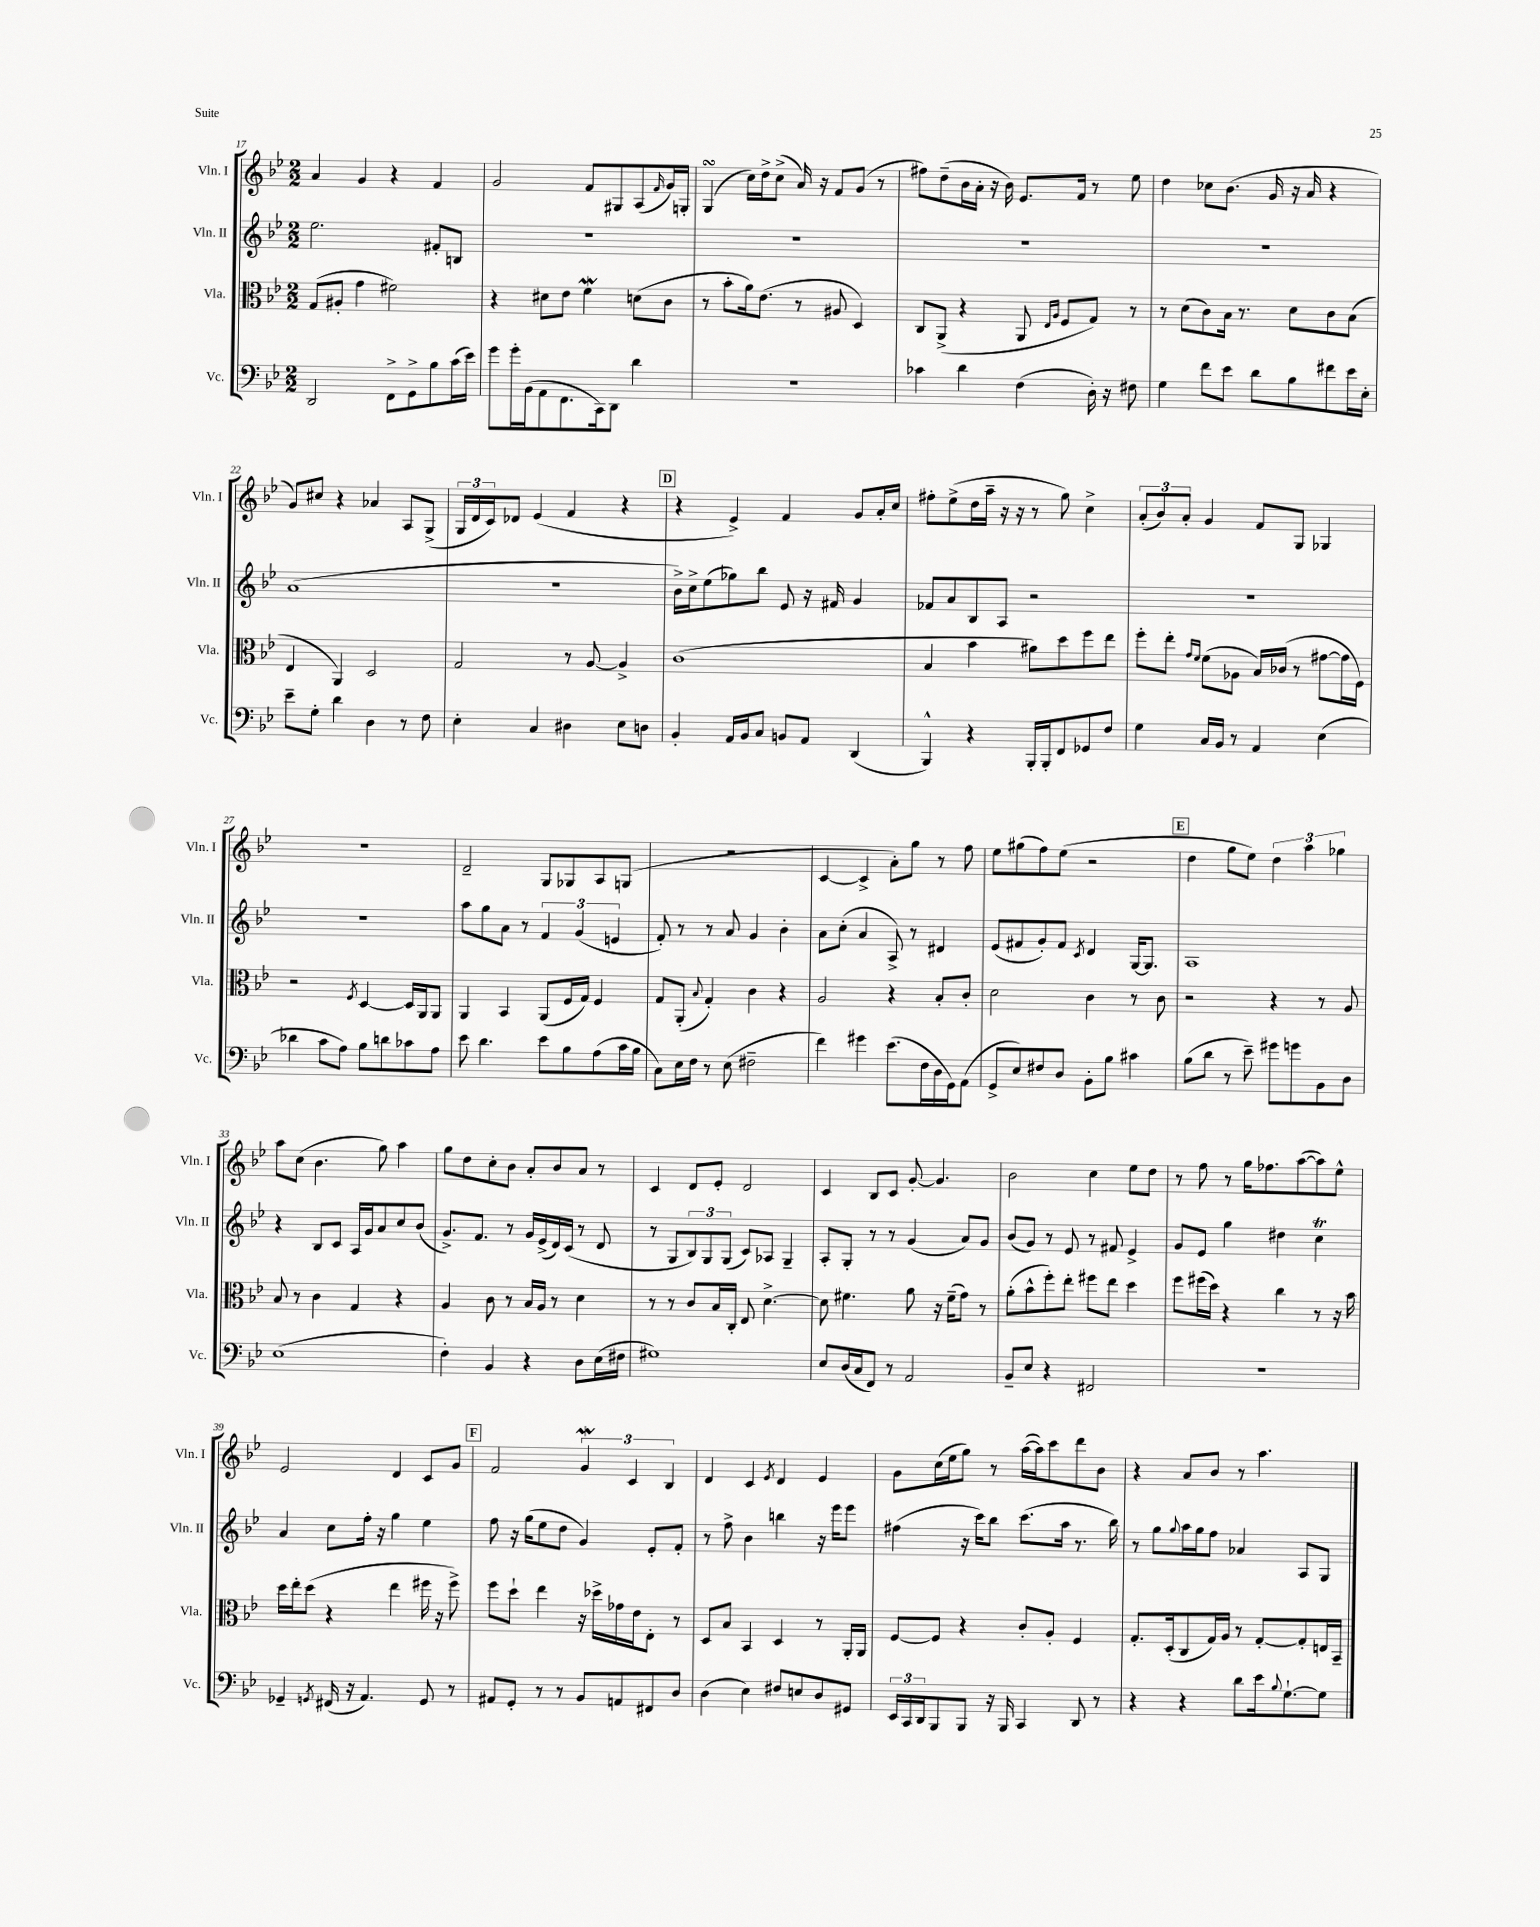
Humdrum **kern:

**kern	**kern	**kern	**kern
*part4	*part3	*part2	*part1
*staff4	*staff3	*staff2	*staff1
*I"Vc.	*I"Vla.	*I"Vln. II	*I"Vln. I
*I'Vc.	*I'Vla.	*I'Vln. II	*I'Vln. I
*clefF4	*clefC3	*clefG2	*clefG2
*k[b-e-]	*k[b-e-]	*k[b-e-]	*k[b-e-]
*M2/2	*M2/2	*M2/2	*M2/2
=17	=17	=17	=17
2DD/	(8G/L	2.ee-\	4a/
.	8A#X'/J	.	.
.	4g\	.	4g/
8FF^\L	2f#X\)	.	4r
8GG^\	.	.	.
8B-\	.	8f#X'/L	4f/
(16c\L	.	8Bn/J	.
16e-\JJ)	.	.	.
=18	=18	=18	=18
8g\L	4r	1r	2g/
16g'\L	.	.	.
(16BB-\J	.	.	.
8AA\	8d#X\L	.	.
8.FF\	8e-\J	.	.
.	4fW\	.	8f/L
16CC\k)	.	.	.
8DD\J	.	.	8G#X/
4d\	(8dn\L	.	(8A/
.	.	.	16qqf/
.	8c\J	.	16g/L)
.	.	.	16Gn'/JJ
=19	=19	=19	=19
1r	8r	1r	(4GsSSS/
.	8b-'\L	.	.
.	16a\k)	.	16cc\LL)
.	(8.e-\J	.	16dd^\J
.	.	.	(8cc^\J
.	8r	.	16a/)
.	.	.	16r
.	8A#X/	.	8f/L
.	4D/)	.	(8g/J
.	.	.	8r
=20	=20	=20	=20
4c-X\	8C/L	1r	8ff#X\L)
.	(8AA^/J	.	(8dd~\
4d\	4r	.	16b-\L
.	.	.	16a'\JJ
.	.	.	16r
.	.	.	16b-\)
(4F\	8AA/	.	8.e-/L
.	16qqE-/LL	.	.
.	16qqA/JJ	.	.
.	8F/L	.	.
.	.	.	16f/Jk
16D'\)	8G/J)	.	8r
16r	.	.	.
8F#X\	8r	.	8ee-\
=21	=21	=21	=21
4G\	8r	1r	4dd\
.	(8d\L	.	.
8f\L	8c\)	.	8cc-X\L
8e-\J	16B-\Jk	.	(8.b-\J
.	8.r	.	.
8d\L	.	.	.
.	.	.	16g/
8B-\	8d\L	.	16r
.	.	.	16a/
8f#X\	8c\	.	4r
16e-\L	(8B-\J	.	.
16E-'\JJ	.	.	.
!!LO:LB:g=z
=22	=22	=22	=22
8e-~\L	4E-/	(1a	8g/L)
8G'\J	.	.	8cc#X/J
4d\	4AA/)	.	4r
4D\	2D/	.	4a-X/
8r	.	.	8A/L
8F\	.	.	(8G^/J
=23	=23	=23	=23
4E-'\	2G/	1r	24G/LL
.	.	.	24d/
.	.	.	24c/J)
.	.	.	8d-X/J
4C/	.	.	(4e-/
4D#X\	8r	.	4f/
.	[8A/	.	.
8E-\L	4A^/]	.	4r
8Dn\J	.	.	.
!!LO:REH:place=s1:t=D
=24	=24	=24	=24
4BB-'/	(1c	16b-^\LL)	4r
.	.	16cc^\J	.
.	.	(8ee-\	.
16AA/LL	.	8gg-X\)	4e-^/)
16BB-/J	.	.	.
8C/J	.	8bb-\J	.
8BBn/L	.	8e-/	4f/
8AA/J	.	16r	.
.	.	16f#X/	.
(4DD/	.	4g/	8g/L
.	.	.	16a'/L
.	.	.	16cc/JJ
=25	=25	=25	=25
4BBB-^^/)	4B-/	8f-X/L	8ff#X'\L
.	.	8a/	(8ee-^\
4r	4b-\	8B-/	16dd\L
.	.	.	16aa~\JJ
.	.	8A/J	16r
.	.	.	16r
16BBB-'/LL	8a#X\L)	2r	8r
16BBB-'/J	.	.	.
8FF/	8dd\	.	8gg\)
8GG-X/	8ff\	.	4cc^\
8F/J	8ee-\J	.	.
=26	=26	=26	=26
4G\	8ff'\L	1r	(12a'/L
.	.	.	12b-/)
.	8ee-'\J	.	.
.	.	.	12a'/J
.	16qqg/LL	.	.
.	16qqf/JJ	.	.
16C/LL	(8f\L	.	4g/
16BB-/JJ	.	.	.
8r	8A-X\J	.	.
4AA/	16B-/LL)	.	8f/L
.	(16c-X/JJ	.	.
.	8r	.	8G/J
(4E-\	[8g#X\L	.	4G-X/
.	16g#\L]	.	.
.	16F\JJ)	.	.
!!LO:LB:g=z
=27	=27	=27	=27
4d-X\	2r	1r	1r
8c\L	.	.	.
8A\J)	.	.	.
.	8qF/	.	.
8B-\L	[4D/	.	.
8dn\	.	.	.
8c-X\	16D/LL]	.	.
.	16AA/J	.	.
8A\J	8AA/J	.	.
=28	=28	=28	=28
8e-\	4AA/	8aa\L	2d~/
4.d\	.	8gg\	.
.	4BB-/	8a\J	.
.	.	8r	.
8e-\L	(8AA/L	6f/	8G/L
8B-\	16F/L	.	8G-X/
.	.	(6g/	.
.	16G/JJ)	.	.
(8A\	4F/	.	8A/
.	.	6en/	.
16c\L	.	.	(8Gn/J
16B-\JJ	.	.	.
=29	=29	=29	=29
8C\L)	8G/L	8f'/)	1r
16E-\L	(8AA'/J	8r	.
16F\JJ	.	.	.
.	8qqB-/	.	.
8r	4G'/)	8r	.
(8E-\	.	8a/	.
2F#X~\	4c\	4g/	.
.	4r	4b-'\	.
=30	=30	=30	=30
4f\)	2A/	8a\L	[4c/
.	.	(8cc'\J	.
4g#X\	.	4a/	4c^/]
(8.e-\L	4r	8A^/)	8a'\L)
.	.	8r	8gg\J
16F\L	.	.	.
16D\	8B-'/L	4d#X/	8r
16GG\J)	.	.	.
(8AA\J	8c'/J	.	8ff\
=31	=31	=31	=31
8GG^/L	2d\	(8e-/L	8ee-\L
8E-/)	.	8f#X/	(8gg#X\
8F#X/	.	8g'/)	8ff\)
8D/J	.	8f#/J	(8ee-\J
.	.	8qc/	.
8BB-'\L	4c\	4d/	2r
8B-\J	.	.	.
4c#X\	8r	[16G/KL	.
.	.	8.G/J]	.
.	8c\	.	.
!!LO:REH:place=s1:t=E
=32	=32	=32	=32
(8B-\L	2r	1A	4dd\
8d\J	.	.	.
8r	.	.	8gg\L
8e-~\)	.	.	8ee-\J)
8g#X\L	4r	.	6dd\
8gn\	.	.	.
.	.	.	6aa\
8BB-\	8r	.	.
.	.	.	6gg-X\
8D\J	8A/	.	.
!!LO:LB:g=z
=33	=33	=33	=33
(1E-	8B-/	4r	8aa\L
.	8r	.	(8cc\J
.	4c\	8B-/L	4.b-\
.	.	8c/J	.
.	4G/	16A/LL	.
.	.	16g/J	.
.	.	8a/	8gg\)
.	4r	8cc/	4aa\
.	.	(8b-/J	.
=34	=34	=34	=34
4F'\)	4A/	8.g^/L)	8gg\L
.	.	.	8dd\
.	.	8.f/J	.
4BB-/	8c\	.	8cc'\
.	8r	8r	8b-\J
4r	16B-/LL	16g/LL	8a'/L
.	16A/JJ	(16e-^/	.
.	8r	16d/)	8b-/
.	.	(16c/JJ	.
8D\L	4d\	8r	8a/J
(16E-\L	.	8d/	8r
16F#X\JJ	.	.	.
=35	=35	=35	=35
1G#X)	8r	8r	4c/
.	8r	8G/L	.
.	8c/L	12B-/)	8d/L
.	.	12G/	.
.	16B-/L	.	8e-'/J
.	.	(12G/J	.
.	16C'/JJ	.	.
.	8E-/	8c/L)	2d/
.	[4.d^\	8A-X/J	.
.	.	4G~/	.
=36	=36	=36	=36
8E-/L	8d\]	8A'/L	4c/
(16D/L	4.f#X\	8G'/J	.
16C/J	.	.	.
8FF/J)	.	8r	8B-/L
8r	.	8r	8c/J
2AA/	8a\	(4g/	[8g'/
.	16r	.	4.g/]
.	(16f#~\KL	.	.
.	8g\J)	8a/L)	.
.	8r	8g/J	.
=37	=37	=37	=37
8BB-~/L	(8a'\L	(8b-/L	2b-\
8E-/J	8b-^^\	8g/J)	.
4r	8ff'\)	8r	.
.	8ee-'\J	8e-/	.
2FF#X/	8ff#X\L	8r	4cc\
.	8ee-\J	8f#X/	.
.	4dd\	4e-^/	8ee-\L
.	.	.	8dd\J
=38	=38	=38	=38
1r	8ff\L	8g/L	8r
.	(16ff#X\L	8e-/J	8ff\
.	16dd\JJ)	.	.
.	4r	4gg\	8r
.	.	.	16gg\KL
.	.	.	8.ff-X\
.	4cc\	4dd#X\	.
.	.	.	([8aa\
.	8r	4ccT\	8aa\])
.	16r	.	8ee-^^\J
.	16b-\	.	.
!!LO:LB:g=z
=39	=39	=39	=39
4GG-X~/	16dd\LL	4a/	2e-/
.	16ee-'\J	.	.
.	(8dd\J	.	.
8qGGn/	.	.	.
(16FF#X/	4r	8cc\L	.
16r	.	.	.
4.AA/)	.	16ff'\Jk	.
.	.	16r	.
.	4ee-\	4gg\	4d/
8GG/	16ff#X\	4ee-\	8c/L
.	16r	.	.
8r	8ff#^\)	.	8g/J
!!LO:REH:place=s1:t=F
=40	=40	=40	=40
8AA#X/L	8ff\L	8ff\	2f/
8GG'/J	8dd`\J	16r	.
.	.	(16gg\KL	.
8r	4ee-\	8ee-\	.
8r	.	8dd\J	.
8BB-/L	16r	4g/)	6gW/
.	16dd-X^\LL	.	.
8AAn/	16g-X\	.	.
.	.	.	6c/
.	16e-\J	.	.
8FF#X/	8E-'\J	8e-'/L	.
.	.	.	6B-/
8D/J	8r	8f'/J	.
=41	=41	=41	=41
(4D\	8D/L	8r	4d/
.	8B-/J	8ff^\	.
4E-\)	4BB-/	4b-\	4c/
.	.	.	8qe-/
8F#X/L	4D/	4bbn\	4d/
8En/	.	.	.
8D/	8r	16r	4e-/
.	.	16eee-\KL	.
8GG#X/J	16AA'/LL	8eee-\J	.
.	16AA/JJ	.	.
=42	=42	=42	=42
24EE-/LL	[8F/L	(4ff#X\	8g\L
24CC/	.	.	.
24DD/J	.	.	.
8BBB-/	8F/J]	.	(16cc\L
.	.	.	16ee-\J
8BBB-/J	4r	16r	8gg\J)
.	.	16ccc\KL)	.
16r	.	8bb-\J	8r
16BBB-/	.	.	.
4CC/	8c'/L	(8.ccc\L	([16aa\LL
.	.	.	16aa\J])
.	8A'/J	.	8ccc\
.	.	16aa\Jk	.
8DD/	4F/	8.r	8ddd\
8r	.	.	8b-\J
.	.	16bb-\)	.
=43	=43	=43	=43
4r	8.G'/L	8r	4r
.	.	8gg\L	.
.	(16D'/k	.	.
.	.	8qqgg/	.
4r	8C/	16aa\L	8a/L
.	.	16gg\J	.
.	16G/L)	8ff\J	8b-/J
.	16A/JJ	.	.
8d\L	8r	4a-X/	8r
16e-\k	[8G'/L	.	4.aa\
8qqB-/	.	.	.
[8.G`\	.	.	.
.	8G'/]	8A/L	.
8G\J]	16En/L	8G/J	.
.	16BB-~/JJ	.	.
==	==	==	==
*-	*-	*-	*-
